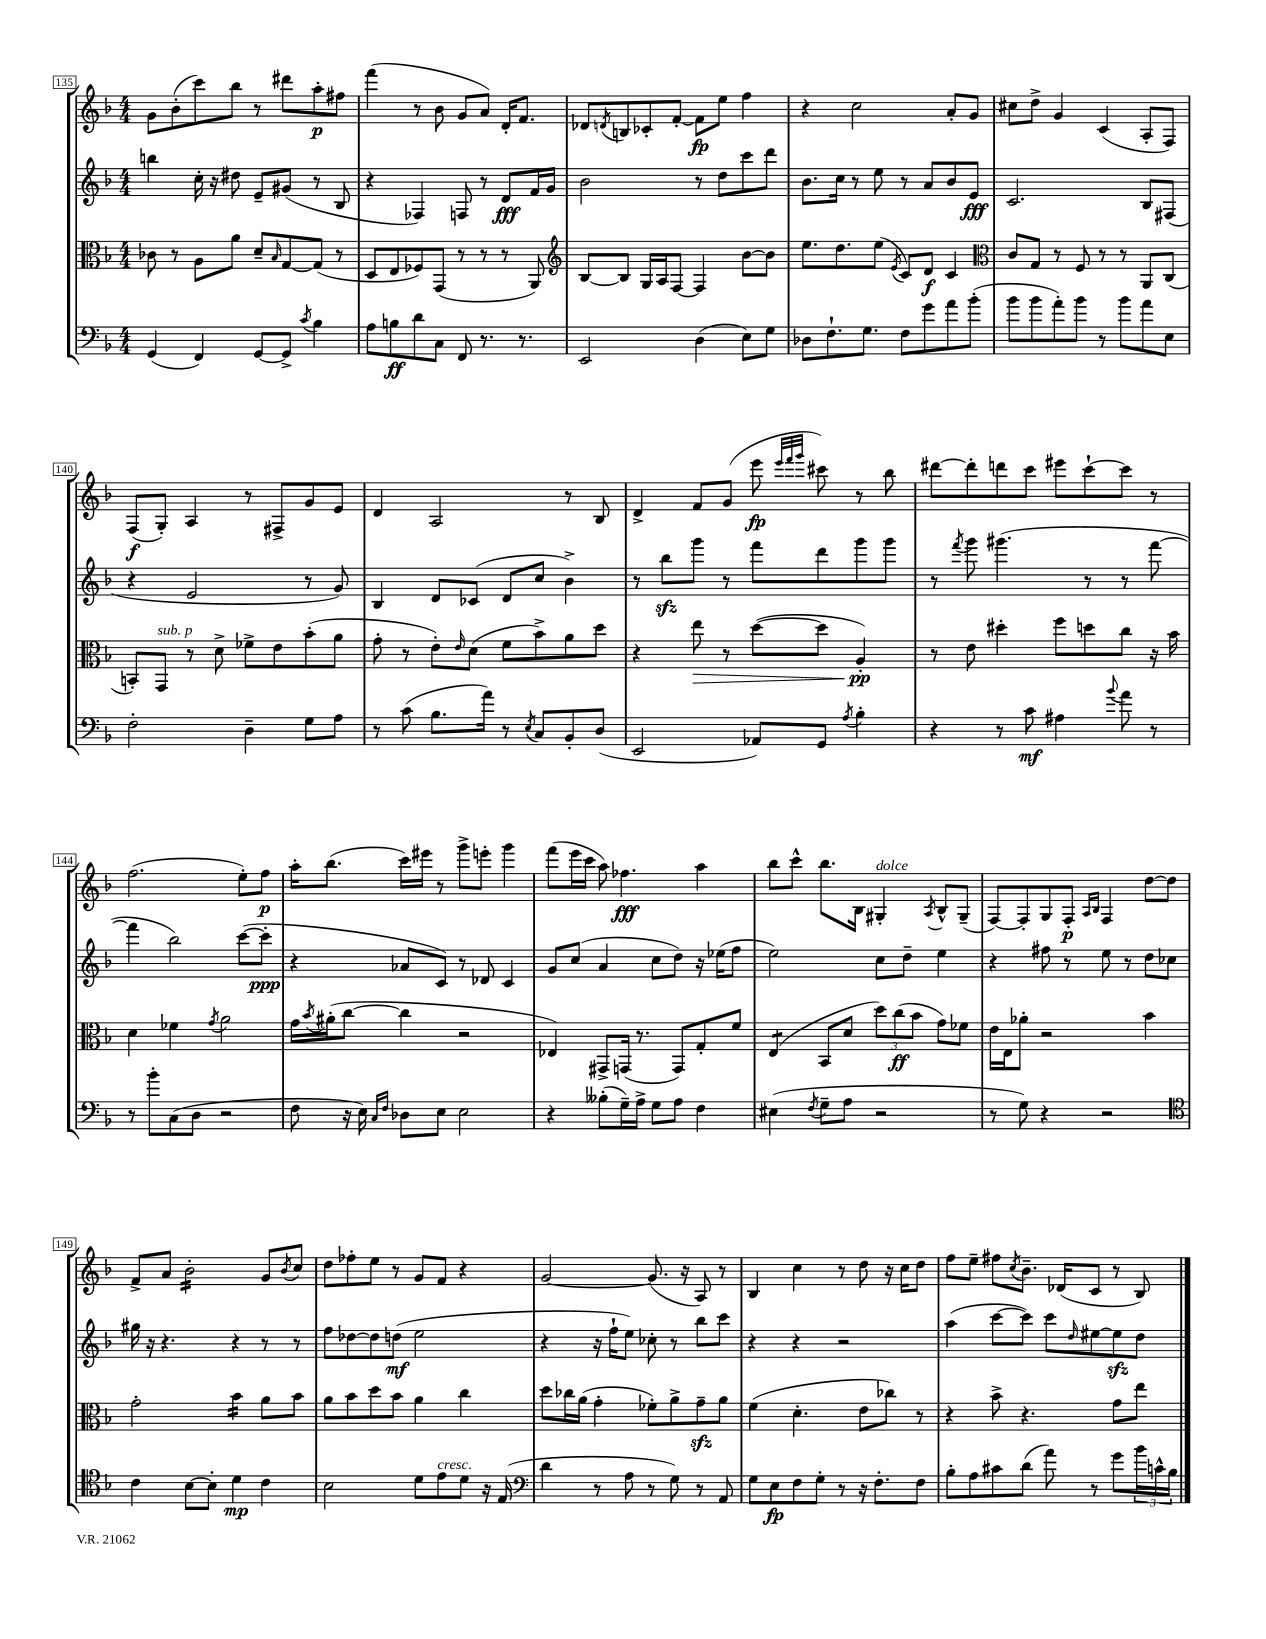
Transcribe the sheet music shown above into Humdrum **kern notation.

**kern	**kern	**kern	**kern
*staff4	*staff3	*staff2	*staff1
*clefF4	*clefC3	*clefG2	*clefG2
*k[b-]	*k[b-]	*k[b-]	*k[b-]
*M4/4	*M4/4	*M4/4	*M4/4
(4GG	8c-	4bb	8g
.	8r	.	(8b-'
4FF)	8A	16cc'	8ccc)
.	.	16r	.
.	8a	8dd#	8bb-
[8GG	8d~	8e~	8r
.	16qqB-	.	.
8GG^]	[8G	(8g#	8ddd#
8qc	.	.	.
4B-	(8G]	8r	8aa'
.	8r	8B-	8ff#
=	=	=	=
8A	8D	4r	(4fff
8B	8E	.	.
8d	8F-)	4F-)	8r
8C	(8GG	.	8b-
8FF	8r	8F	8g
8.r	8r	8r	8a)
.	8r	8d	16d'
8.r	.	.	8.f
.	8AA)	16f	.
.	.	16g	.
=	=	=	=
*	*clefG2	*	*
2EE	[8B-	2b-	8d-
.	.	.	8qd
.	8B-]	.	8B
.	16G	.	8c-'
.	16A	.	.
.	[8F	.	[8f'
(4D	4F]	8r	8f]
.	.	8dd	8ee
8E)	[8b-	8ccc	4ff
8G	8b-]	8ddd	.
=	=	=	=
8D-	8.ee	8.b-	4r
8.F`	.	.	.
.	8.dd	16cc	.
.	.	8r	2cc
8.G	.	.	.
.	(8ee	8ee	.
.	8qe	.	.
8F	8c)	8r	.
8g	8d	8a	.
8a	4c	8b-	8a'
(8b-'	.	8e	8g
=	=	=	=
*	*clefC3	*	*
8b-	8c	2.c	8cc#
8b-	8G	.	8dd^
8a')	8r	.	4g
8b-	8F	.	.
8r	8r	.	(4c
8b-	8r	.	.
8a	8AA	8B-	8A'
8E	(8C	(8F#	8F)
=	=	=	=
2F'	8BB')	4r	(8F
.	8GG	.	8G')
.	8r	2e	4A
.	8d^	.	.
4D~	8f-^	.	8r
.	8e	.	8F#^
8G	(8b-'	8r	8g
8A	8a	8g)	8e
=	=	=	=
8r	8g'	4B-	4d
(8c	8r	.	.
8.B-	8e')	8d	2A
.	16qqe	.	.
.	(8d	(8c-	.
16a)	.	.	.
8r	8f	8d	.
8qE	.	.	.
8C	8b-^)	8cc	.
8BB-'	8a	4b-^)	8r
(8D	8dd	.	8B-
=	=	=	=
2EE	4r	8r	4d^
.	.	8bb-	.
.	8ee	8ggg	8f
.	8r	8r	(8g
8AA-)	([8dd	8fff	8eee
.	.	.	32qqeee
.	.	.	32qqfff
.	.	.	32qqggg
8GG	8dd]	8ddd	8ccc#)
8qA	.	.	.
4B-'	4A')	8ggg	8r
.	.	8ggg	8bb-
=	=	=	=
4r	8r	8r	[8ddd#
.	.	8qfff	.
.	8e	8ggg	8ddd#']
8r	4dd#'	(4.ggg#	8ddd
8c	.	.	8ccc
4A#	8ff	.	8eee#
.	8dd	8r	[8ccc`
8qqb-	.	.	.
8a	8cc	8r	8ccc]
8r	16r	[8fff	8r
.	16b-	.	.
=	=	=	=
8r	4d	4fff]	(2.ff
8b-'	.	.	.
(8C	4f-	2bb-)	.
8D	.	.	.
.	8qg	.	.
2r	2a	.	.
.	.	([8ccc	8ee')
.	.	8ccc']	8ff
=	=	=	=
8F	16g	4r	16aa'
.	8qb-	.	.
.	(16a#'	.	(8.bb-
16r	[8cc	.	.
16E)	.	.	.
16qqC	.	.	.
16qqF	.	.	.
8D-	4cc]	8a-	16ccc)
.	.	.	16eee#
8E	.	8c)	8r
2E	2r	8r	8ggg^
.	.	8d-	8eee'
.	.	4c	4ggg
=	=	=	=
4r	4E-)	8g	(8fff
.	.	(8cc	16eee
.	.	.	16ccc
(8B--'	8GG#^	4a	8aa)
16G~)	(16GG	.	4.ff-
16A^	8.r	.	.
8G	.	8cc	.
8A	8GG)	8dd)	.
4F	8G'	16r	4aa
.	.	(16ee-	.
.	8f	8ff	.
=	=	=	=
(4E#	(4E	2ee)	8bb-
.	.	.	8ccc^^
8qF	.	.	.
8G~	8BB-	.	8.bb-
8A	8d	.	.
.	.	.	16B-
2r	12dd)	8cc	4G#'
.	(12cc	.	.
.	.	8dd~	.
.	12b-	.	.
.	.	.	8qA
.	8g)	4ee	8B-^^
.	8f-	.	(8G#~
=	=	=	=
8r	16e	4r	[8F)
.	16E	.	.
8G)	8a-'	.	8F']
4r	2r	8ff#	8G
.	.	8r	8F'
.	.	.	16qqA
.	.	.	16qqB-
2r	.	8ee	4F
.	.	8r	.
.	4b-	8dd	[8dd
.	.	8cc-	8dd]
=	=	=	=
*clefC4	*	*	*
4c	2g'	16gg#	8f^
.	.	16r	.
.	.	4.r	8a
[8B-	.	.	2b-'
8B-']	.	.	.
4d	4b-	4r	.
4c	8a	8r	8g
.	.	.	8qb-
.	8b-	8r	8cc
=	=	=	=
2B-	8a	8ff	8dd
.	8b-	[8dd-	8ff-'
.	8dd	8dd-]	8ee
.	8b-	(8dd	8r
8d	4a	2ee	8g
8e	.	.	8f
8d	4cc	.	4r
16r	.	.	.
(16E	.	.	.
=	=	=	=
*clefF4	*	*	*
4d	8dd	4r	[2g
.	16cc-	.	.
.	(16a	.	.
8r	4g'	16r	.
.	.	16ff`	.
8A	.	8ee)	.
8r	8f-')	8cc-'	(8.g]
8G)	8a^	8r	.
.	.	.	16r
8r	8g~	8bb-	8A)
8AA	8a	8ccc	8r
=	=	=	=
8G	(4f	4r	4B-
8E	.	.	.
8F	4.d'	4r	4cc
8G'	.	.	.
8r	.	2r	8r
16r	8e	.	8dd
8.F'	.	.	.
.	8cc-)	.	16r
.	.	.	16cc
8F	8r	.	8dd
=	=	=	=
8B-'	4r	(4aa	8ff
8A	.	.	8ee~
8c#	8b-^	[8ccc	8ff#
.	.	.	8qcc
(8d	4.r	8ccc])	8.b-~
8a)	.	8ccc	.
.	.	.	(16d-
.	.	16qqdd	.
8r	.	[8ee#	8c
8g	8g	8ee#]	8r
24b-	8ee	8dd	8B-)
24c^^	.	.	.
24B-	.	.	.
==	==	==	==
*-	*-	*-	*-
